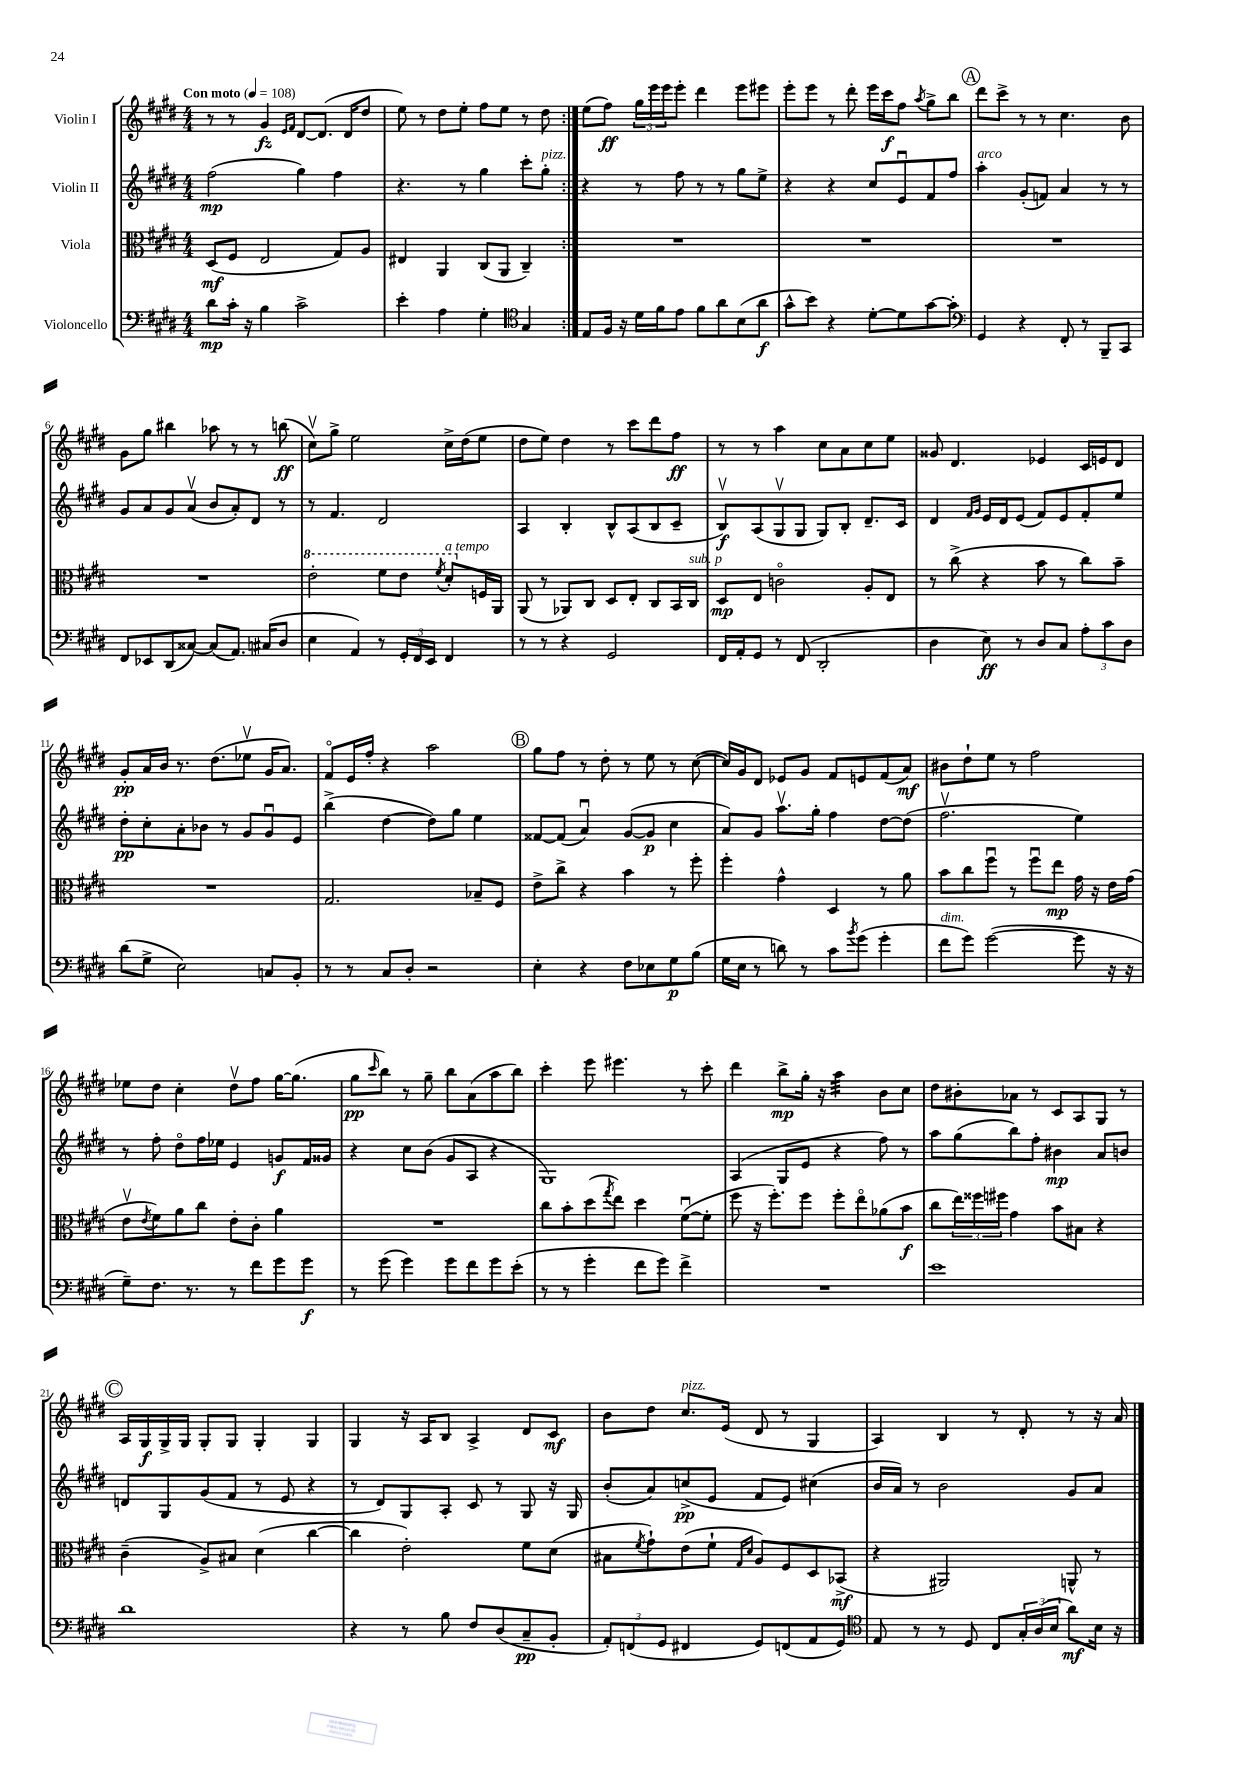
<<
\new StaffGroup <<
\new Staff = "s0" \with { instrumentName = "Violin I" } {
    \clef treble \key e \major \numericTimeSignature \time 4/4 \tempo "Con moto" 4 = 108
    \repeat volta 2 { r8 r8 gis'4\fz \grace { e'16 fis'16 } dis'8~ dis'8.( dis'16 dis''8 |
    e''8) r8 dis''8 e''8-. fis''8 e''8 r8 dis''8 | }
    e''8( fis''8\ff) \tuplet 3/2 { gis''16 e'''16 e'''16 } e'''8-. dis'''4 e'''8 eis'''8 |
    e'''8-. e'''8 r8 dis'''8-. e'''16 cis'''16\f fis''8 \acciaccatura { a''8 } gis''8-> b''8 |
    \mark \markup { \circle "A" } dis'''8 cis'''8-> r8 r8 cis''4. b'8 |
    gis'8 gis''8 bis''4 aes''8 r8 r8 b''8\ff( |
    cis''8\upbow) gis''8-> e''2 cis''16-> dis''16( e''8 |
    dis''8 e''8) dis''4 r8 cis'''8 dis'''8 fis''8\ff |
    r8 r8 a''4 cis''8 a'8 cis''8 e''8 |
    gisis'8 dis'4. ees'4 cis'16 e'16 dis'8 |
    gis'8-.\pp a'16 b'16 r8. dis''8.( ees''8\upbow gis'16 a'8.) |
    fis'8\flageolet e'16 fis''16-. r4 a''2 |
    \mark \markup { \circle "B" } gis''8 fis''8 r8 dis''8-. r8 e''8 r8 cis''8~( |
    cis''16) gis'16 dis'8 ees'8 gis'8 fis'8 e'8 fis'8( a'8\mf) |
    bis'8 dis''8-! e''8 r8 fis''2 |
    ees''8 dis''8 cis''4-. dis''8\upbow fis''8 gis''16~ gis''8.( |
    gis''8\pp \grace { cis'''16 } b''8) r8 gis''8-- b''8 a'8( a''8 b''8) |
    cis'''4-. e'''8 eis'''4. r8 cis'''8-. |
    dis'''4 b''8->\mp gis''16-. r16 a''4:32 b'8 cis''8 |
    dis''8 bis'8-. aes'8 r8 cis'8 a8 gis8 r8 |
    \mark \markup { \circle "C" } a16 gis16\f gis16-> gis16 gis8-. gis8 gis4-. gis4 |
    gis4 r16 a16 b8 a4-> dis'8 cis'8\mf |
    b'8 dis''8 cis''8.^\markup { \italic "pizz." } e'16( dis'8 r8 gis4 |
    a4) b4 r8 dis'8-. r8 r16 a'16 \bar "|." |
}
\new Staff = "s1" \with { instrumentName = "Violin II" } {
    \clef treble \key e \major \numericTimeSignature \time 4/4
    \repeat volta 2 { fis''2\mp( gis''4) fis''4 |
    r4. r8 gis''4 cis'''8-. gis''8-.^\markup { \italic "pizz." } | }
    r4 r8 fis''8 r8 r8 gis''8 e''8-> |
    r4 r4 cis''8 e'8\downbow fis'8 fis''8 |
    \mark \markup { \circle "A" } a''4-.^\markup { \italic "arco" } gis'8-.( f'8) a'4 r8 r8 |
    gis'8 a'8 gis'8 a'8\upbow( b'8 a'8-.) dis'8 r8 |
    r8 fis'4. dis'2 |
    a4 b4-. b8-^ a8( b8 cis'8-- |
    b8\upbow\f) a8( gis8\upbow gis8 gis8) b8-. dis'8.-- cis'16 |
    dis'4 \grace { fis'16 gis'16 } e'16 dis'16 e'8( fis'8) e'8 fis'8-. e''8 |
    dis''8-.\pp cis''8-. a'8-. bes'8 r8 gis'8 gis'8\downbow e'8 |
    b''4->( dis''4~ dis''8) gis''8 e''4 |
    \mark \markup { \circle "B" } fisis'8~ fisis'8( a'4\downbow) gis'8~( gis'8\p cis''4 |
    a'8) gis'8 a''8.\upbow gis''16-. fis''4 dis''8~ dis''8( |
    fis''2.\upbow e''4) |
    r8 fis''8-. dis''8\flageolet fis''16 ees''16 e'4 g'8\f fis'16 gisis'16 |
    r4 cis''8 b'8( gis'8 a8 r4 |
    gis1) |
    a4( gis8 e'8 r4 fis''8) r8 |
    a''8 gis''8( b''8) fis''8-. bis'4\mp a'8 b'8 |
    \mark \markup { \circle "C" } d'8 gis8 gis'8( fis'8 r8 e'8 r4 |
    r8 dis'8) gis8 a8-. cis'8 r8 gis8 r16 gis16 |
    b'8-.( a'8) c''8->\pp( e'8 fis'8 e'8) cis''4( |
    b'16 a'16) r8 b'2 gis'8 a'8 \bar "|." |
}
\new Staff = "s2" \with { instrumentName = "Viola" } {
    \clef alto \key e \major \numericTimeSignature \time 4/4
    \repeat volta 2 { dis8\mf( fis8 e2 gis8) a8 |
    eis4 a,4 cis8( a,8 cis4--) | }
    R1 |
    R1 |
    \mark \markup { \circle "A" } R1 |
    R1 |
    \ottava #1 e''2-. fis''8 e''8 \acciaccatura { fis''8 } dis''8-.^\markup { \italic "a tempo" } \ottava #0 f16 a,16 |
    a,8( r8 aes,8) cis8 dis8 e8-. cis8 b,16 cis16^\markup { \italic "sub. p" } |
    dis8\mp e8 c'2\flageolet a8-. e8 |
    r8 cis''8->( r4 b'8 r8 cis''8) b'8-- |
    R1 |
    gis2. bes8-- fis8 |
    \mark \markup { \circle "B" } e'8-> cis''8-> r4 b'4 r8 fis''8-. |
    fis''4-. gis'4-^ dis4 r8 a'8 |
    b'8 cis''8 fis''8\downbow r8 fis''8\downbow e''8\mp gis'16 r16 e'16 gis'16( |
    e'8\upbow \acciaccatura { e'8 } fis'8) a'8 cis''8 e'8-. cis'8-. a'4 |
    R1 |
    cis''8 b'8-. dis''8( \acciaccatura { gis''8 } e''8) dis''4 fis'8~\downbow( fis'8-. |
    fis''8 r16 fis''8.-.) fis''8 fis''8-. e''8\flageolet aes'8( b'8\f |
    cis''8 \tuplet 3/2 { e''16) fisis''16 fis''16 } gis'4 b'8 bis8 r4 |
    \mark \markup { \circle "C" } cis'4--( a8->) bis8 dis'4( cis''4~ |
    cis''4 e'2-.) fis'8 dis'8( |
    bis8 \acciaccatura { fis'8 } gis'8-!) e'8( fis'8-! \grace { gis16 dis'16 } a8) fis8 dis8 bes,8->\mf( |
    r4 ais,2) a,8-^ r8 \bar "|." |
}
\new Staff = "s3" \with { instrumentName = "Violoncello" } {
    \clef bass \key e \major \numericTimeSignature \time 4/4
    \repeat volta 2 { dis'8\mp cis'16-. r16 b4 cis'2-> |
    e'4-. a4 gis4-. \clef tenor gis4 | }
    e8 fis16 r16 dis'16 fis'16 e'8 fis'8 a'8 b8( a'8\f |
    gis'8-^ b'8) r4 dis'8~-. dis'8 gis'8~ gis'8-. |
    \mark \markup { \circle "A" } \clef bass gis,4 r4 fis,8-. r8 b,,8-- cis,8 |
    fis,8 ees,8 dis,8( cisis8~) cisis8( a,8.) cis16( dis8 |
    e4 a,4) r8 \tuplet 3/2 { gis,16-. fis,16 e,16 } fis,4 |
    r8 r8 r4 gis,2 |
    fis,16 a,16-. gis,8 r8 fis,8( dis,2-. |
    dis4 e8\ff) r8 dis8 cis8 \tuplet 3/2 { a8-. cis'8 dis8 } |
    dis'8( gis8-> e2) c8 b,8-. |
    r8 r8 cis8 dis8-. r2 |
    \mark \markup { \circle "B" } e4-. r4 fis8 ees8 gis8\p b8( |
    gis16 e16 r8 d'8) r8 cis'8 \acciaccatura { b'8 } gis'8( gis'4-. |
    fis'8^\markup { \italic "dim." } gis'8) gis'2~( gis'8 r16 r16 |
    gis8--) fis8. r8. r8 fis'8 gis'8 gis'8\f |
    r8 gis'8( gis'4) gis'8 fis'8 gis'8 e'8-.( |
    r8 r8 gis'4-. fis'8 gis'8) fis'4-> |
    R1 |
    e'1 |
    \mark \markup { \circle "C" } dis'1 |
    r4 r8 b8 fis8 dis8( cis8--\pp b,8-. |
    \tuplet 3/2 { a,8-.) f,8( gis,8 } fis,4 gis,8) f,8( a,8 gis,8) |
    \clef tenor e8 r8 r8 dis8 cis8 \tuplet 3/2 { gis16-. a16( b16 } a'8\mf) b16 r16 \bar "|." |
}
>>
>>
